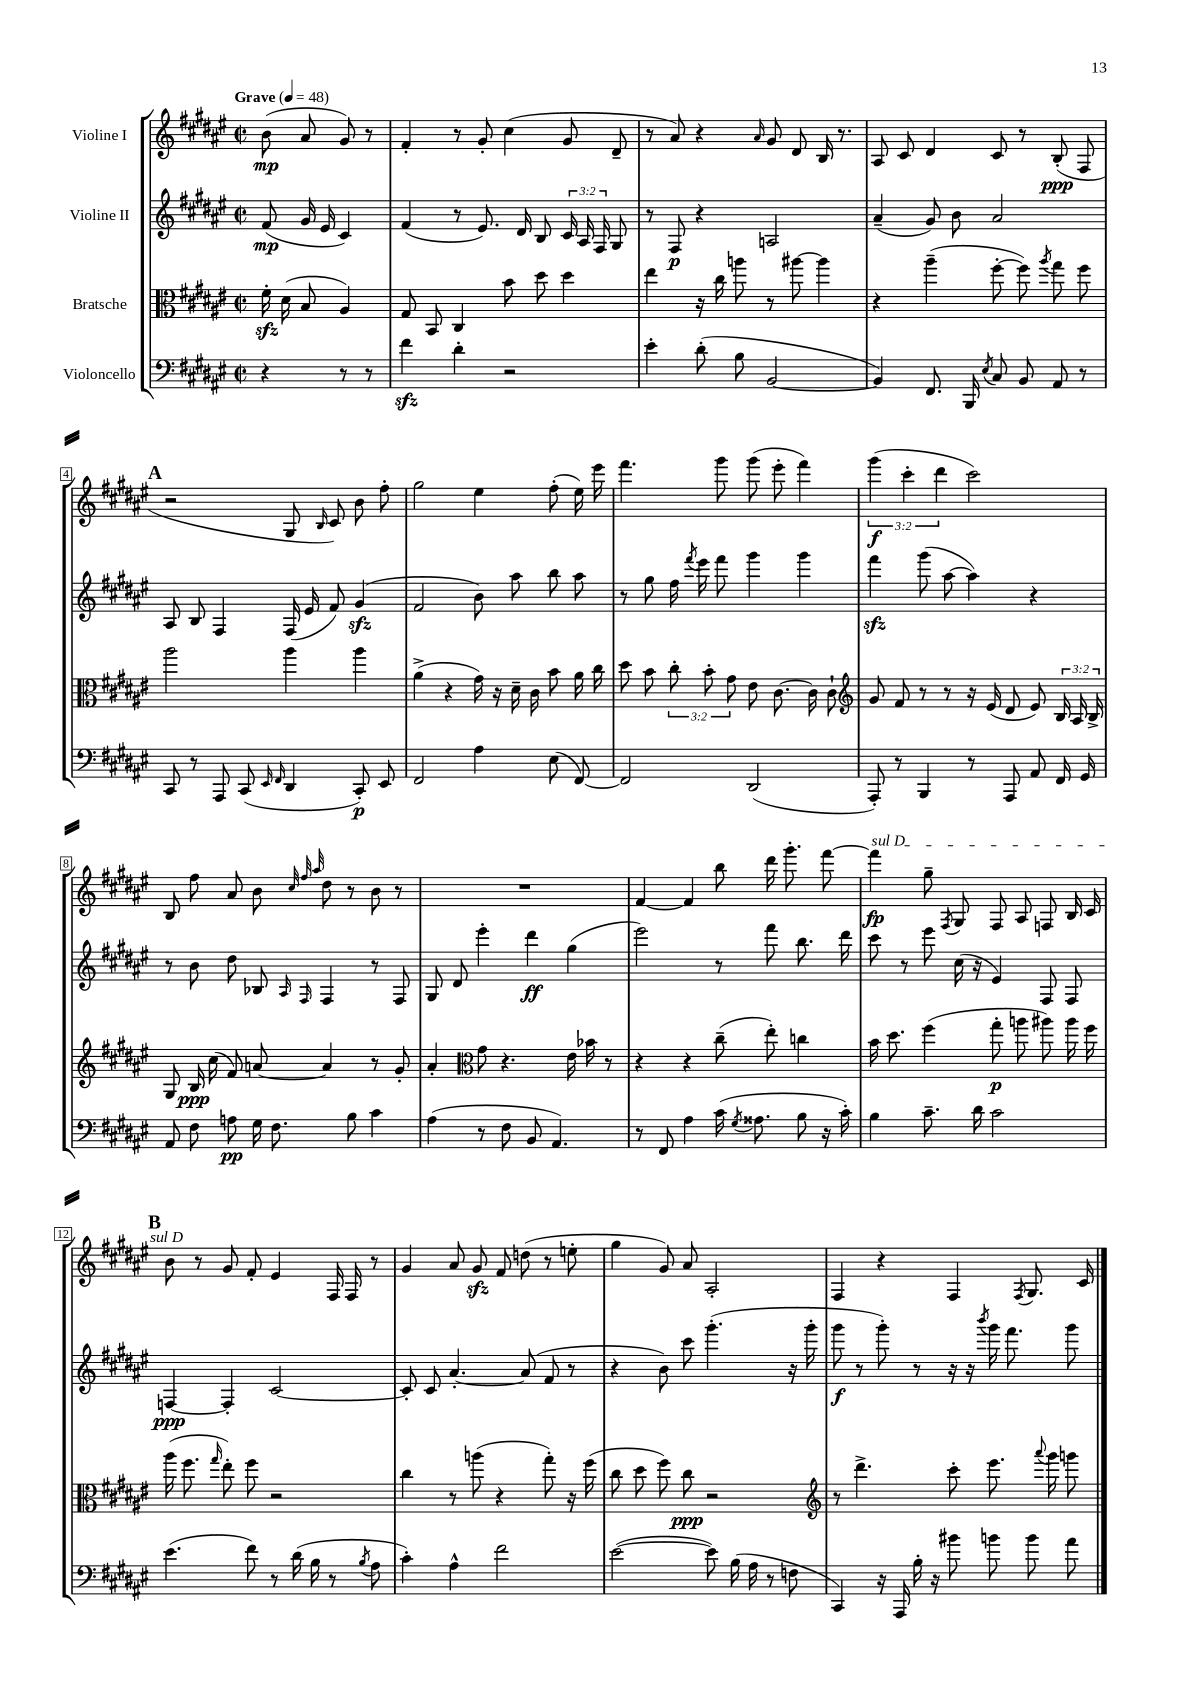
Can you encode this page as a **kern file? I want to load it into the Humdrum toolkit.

**kern	**dynam	**kern	**dynam	**kern	**dynam	**kern	**dynam
*part4	*part4	*part3	*part3	*part2	*part2	*part1	*part1
*staff4	*staff4	*staff3	*staff3	*staff2	*staff2	*staff1	*staff1
*I"Violoncello	*	*I"Bratsche	*	*I"Violine II	*	*I"Violine I	*
*clefF4	*	*clefC3	*	*clefG2	*	*clefG2	*
*k[f#c#g#d#a#e#]	*	*k[f#c#g#d#a#e#]	*	*k[f#c#g#d#a#e#]	*	*k[f#c#g#d#a#e#]	*
*M2/2	*	*M2/2	*	*M2/2	*	*M2/2	*
*met(c|)	*	*met(c|)	*	*met(c|)	*	*met(c|)	*
*MM48	*	*MM48	*	*MM48	*	*MM48	*
=	=	=	=	=	=	=	=
!	!	!	!	!	!	!LO:TX:a:B:t=Grave	!
4r	.	16f#zz'\	.	(8f#/	mp	(8b\	mp
.	.	(16d#\	.	.	.	.	.
.	.	8B/	.	16g#/	.	8a#/	.
.	.	.	.	16e#/	.	.	.
8r	.	4A#/)	.	4c#/)	.	8g#/)	.
8r	.	.	.	.	.	8r	.
=1	=1	=1	=1	=1	=1	=1	=1
4f#zz\	.	8G#/	.	(4f#/	.	4f#'/	.
.	.	8BB/	.	.	.	.	.
4d#'\	.	4C#/	.	8r	.	8r	.
.	.	.	.	8.e#/)	.	8g#'/	.
2r	.	8b\	.	.	.	(4cc#\	.
.	.	.	.	16d#/	.	.	.
.	.	8dd#\	.	8B/	.	.	.
.	.	4dd#\	.	24c#/	.	8g#/	.
.	.	.	.	24A#/	.	.	.
.	.	.	.	24F#/	.	.	.
.	.	.	.	8G#/	.	8d#~/	.
=2	=2	=2	=2	=2	=2	=2	=2
4e#'\	.	4ee#\	.	8r	.	8r	.
.	.	.	.	8F#/	p	8a#/)	.
(8d#'\	.	16r	.	4r	.	4r	.
.	.	16cc#\	.	.	.	.	.
8B\	.	8aan\	.	.	.	.	.
.	.	.	.	.	.	16qqa#/	.
[2BB/	.	8r	.	2An/	.	8g#/	.
.	.	[8aa#X\	.	.	.	8d#/	.
.	.	4aa#\]	.	.	.	16B/	.
.	.	.	.	.	.	8.r	.
=3	=3	=3	=3	=3	=3	=3	=3
4BB/])	.	4r	.	(4a#~/	.	8A#/	.
.	.	.	.	.	.	8c#/	.
8.FF#/	.	(4aa#~\	.	8g#/)	.	4d#/	.
.	.	.	.	8b\	.	.	.
16BBB/	.	.	.	.	.	.	.
8qE#/	.	.	.	.	.	.	.
8C#/	.	[8ff#'\	.	2a#/	.	8c#/	.
8BB/	.	8ff#\])	.	.	.	8r	.
.	.	8qaa#/	.	.	.	.	.
8AA#/	.	8gg#\	.	.	.	(8B'/	ppp
8r	.	8ff#\	.	.	.	8F#/	.
!!LO:LB:g=z
!!LO:REH:place=s1:t=A
=4	=4	=4	=4	=4	=4	=4	=4
8CC#/	.	2aa#\	.	8A#/	.	2r	.
8r	.	.	.	8B/	.	.	.
8AAA#/	.	.	.	4F#/	.	.	.
(8CC#/	.	.	.	.	.	.	.
16qqEE#/	.	.	.	.	.	.	.
16qqFF#/	.	.	.	.	.	.	.
4DD#/	.	4aa#\	.	(16F#/	.	8G#/	.
.	.	.	.	16e#/	.	.	.
.	.	.	.	.	.	16qqB/	.
.	.	.	.	8f#/)	.	8c#/)	.
8CC#'/)	p	4aa#\	.	(4g#zz/	.	8b\	.
8EE#/	.	.	.	.	.	8ff#'\	.
=5	=5	=5	=5	=5	=5	=5	=5
2FF#/	.	(4a#^\	.	2f#/	.	2gg#\	.
.	.	4r	.	.	.	.	.
4A#\	.	16g#\)	.	8b\)	.	4ee#\	.
.	.	16r	.	.	.	.	.
.	.	16d#~\	.	8aa#\	.	.	.
.	.	16c#\	.	.	.	.	.
(8E#\	.	8b\	.	8bb\	.	(8ff#'\	.
[8FF#/)	.	16a#\	.	8aa#\	.	16ee#\)	.
.	.	16cc#\	.	.	.	16eee#\	.
=6	=6	=6	=6	=6	=6	=6	=6
2FF#/]	.	8dd#\	.	8r	.	4.fff#\	.
.	.	8b\	.	8gg#\	.	.	.
.	.	12cc#'\	.	16ff#\	.	.	.
.	.	.	.	8qfff#/	.	.	.
.	.	.	.	16eee#\	.	.	.
.	.	12b'\	.	.	.	.	.
.	.	.	.	8fff#\	.	8ggg#\	.
.	.	12g#\	.	.	.	.	.
(2DD#/	.	8e#\	.	4ggg#\	.	(8ggg#\	.
.	.	[8.c#\	.	.	.	8eee#'\	.
.	.	.	.	4ggg#\	.	4fff#\)	.
.	.	16c#\]	.	.	.	.	.
.	.	8c#`\	.	.	.	.	.
=7	=7	=7	=7	=7	=7	=7	=7
*	*	*clefG2	*	*	*	*	*
8AAA#'/)	.	8g#/	.	4fff#zz\	.	(6ggg#\	f
8r	.	8f#/	.	.	.	.	.
.	.	.	.	.	.	6ccc#'\	.
4BBB/	.	8r	.	(8ggg#\	.	.	.
.	.	.	.	.	.	6ddd#\	.
.	.	8r	.	[8aa#\	.	.	.
8r	.	16r	.	4aa#\])	.	2ccc#\)	.
.	.	(16e#/	.	.	.	.	.
8AAA#/	.	8d#/	.	.	.	.	.
8AA#/	.	8e#/)	.	4r	.	.	.
16FF#/	.	24B/	.	.	.	.	.
.	.	24A#/	.	.	.	.	.
16GG#/	.	.	.	.	.	.	.
.	.	24B^/	.	.	.	.	.
!!LO:LB:g=z
=8	=8	=8	=8	=8	=8	=8	=8
8AA#/	.	8G#/	.	8r	.	8B/	.
8F#\	.	16B/	ppp	8b\	.	8ff#\	.
.	.	(16cc#\	.	.	.	.	.
8An\	pp	8f#/)	.	8dd#\	.	8a#/	.
16G#\	.	[8an/	.	8B-X/	.	8b\	.
8.F#\	.	.	.	.	.	.	.
.	.	.	.	.	.	32qqcc#/	.
.	.	.	.	16qqA#/	.	32qqff#/	.
.	.	.	.	16qqF#/	.	32qqaa#/	.
.	.	4a/]	.	4F#/	.	8dd#\	.
8B\	.	.	.	.	.	8r	.
4c#\	.	8r	.	8r	.	8b\	.
.	.	8g#'/	.	8F#/	.	8r	.
=9	=9	=9	=9	=9	=9	=9	=9
(4A#\	.	4a#'/	.	8G#/	.	1r	.
.	.	.	.	8d#/	.	.	.
*	*	*clefC3	*	*	*	*	*
8r	.	8g#\	.	4eee#'\	.	.	.
8F#\	.	4.r	.	.	.	.	.
8BB/	.	.	.	4ddd#\	ff	.	.
4.AA#/)	.	.	.	.	.	.	.
.	.	16e#\	.	(4gg#\	.	.	.
.	.	16b-X\	.	.	.	.	.
.	.	8r	.	.	.	.	.
=10	=10	=10	=10	=10	=10	=10	=10
8r	.	4r	.	2eee#\)	.	[4f#/	.
8FF#/	.	.	.	.	.	.	.
4A#\	.	4r	.	.	.	4f#/]	.
(16c#\	.	(8cc#~\	.	8r	.	8bb\	.
8qG#/	.	.	.	.	.	.	.
8.A##X\	.	.	.	.	.	.	.
.	.	8ee#'\)	.	8fff#\	.	16ddd#\	.
.	.	.	.	.	.	8.ggg#'\	.
8B\	.	4ccn\	.	8.bb\	.	.	.
16r	.	.	.	.	.	[8fff#\	.
16c#'\)	.	.	.	16ddd#\	.	.	.
=11	=11	=11	=11	=11	=11	=11	=11
!	!	!	!	!	!	!LO:TX:a:i:t=sul D	!
4B\	.	16b\	.	8ccc#\	.	4fff#\]	fp
.	.	8.dd#\	.	.	.	.	.
.	.	.	.	8r	.	.	.
8.c#~\	.	(4ff#\	.	8eee#\	.	8gg#~\	.
.	.	.	.	.	.	8qF#/	.
.	.	.	.	(16cc#\	.	8G#/	.
16d#\	.	.	.	16r	.	.	.
2c#\	.	8gg#'\	p	4e#/)	.	8F#/	.
.	.	8aan\	.	.	.	8A#/	.
.	.	8aa#X\)	.	8F#/	.	8Fn/	.
.	.	16aa#\	.	8F#/	.	16B/	.
.	.	16ff#\	.	.	.	16c#/	.
!!LO:LB:g=z
!!LO:REH:place=s1:t=B
=12	=12	=12	=12	=12	=12	=12	=12
(4.e#\	.	(16aa#\	.	[4Fn/	ppp	8b\	.
.	.	8.ff#\	.	.	.	.	.
.	.	.	.	.	.	8r	.
.	.	16qqgg#/	.	.	.	.	.
.	.	8ee#'\)	.	4F'/]	.	8g#/	.
8f#\)	.	8ff#\	.	.	.	8f#'/	.
8r	.	2r	.	[2c#/	.	4e#/	.
(16d#\	.	.	.	.	.	.	.
16B\	.	.	.	.	.	.	.
8r	.	.	.	.	.	16F#/	.
.	.	.	.	.	.	16F#/	.
8qB/	.	.	.	.	.	.	.
8A#\	.	.	.	.	.	8r	.
=13	=13	=13	=13	=13	=13	=13	=13
4c#'\)	.	4cc#\	.	8c#'/]	.	4g#/	.
.	.	.	.	8c#/	.	.	.
4A#^^\	.	8r	.	[4.a#'/	.	8a#/	.
.	.	(8aan\	.	.	.	8g#zz/	.
2f#\	.	4r	.	.	.	8f#/	.
.	.	.	.	(8a#/]	.	(8ddn\	.
.	.	8gg#'\)	.	8f#/	.	8r	.
.	.	16r	.	8r	.	8een'\	.
.	.	(16ff#\	.	.	.	.	.
=14	=14	=14	=14	=14	=14	=14	=14
([2e#\	.	8cc#\	.	4r	.	4gg#\	.
.	.	8dd#\	.	.	.	.	.
.	.	8ff#\)	.	8b\)	.	8g#/)	.
.	.	8cc#\	ppp	8ccc#\	.	8a#/	.
8e#\])	.	2r	.	(4.ggg#'\	.	2A#'/	.
(16B\	.	.	.	.	.	.	.
16A#\	.	.	.	.	.	.	.
8r	.	.	.	.	.	.	.
8Fn\	.	.	.	16r	.	.	.
.	.	.	.	16ggg#'\	.	.	.
=15	=15	=15	=15	=15	=15	=15	=15
*	*	*clefG2	*	*	*	*	*
4CC#/)	.	8r	.	8ggg#\	f	4F#/	.
.	.	4.ddd#^\	.	8r	.	.	.
16r	.	.	.	8ggg#'\)	.	4r	.
16AAA#/	.	.	.	.	.	.	.
16B'\	.	.	.	8r	.	.	.
16r	.	.	.	.	.	.	.
8b#X\	.	8ccc#'\	.	16r	.	4F#/	.
.	.	.	.	16r	.	.	.
.	.	.	.	8qbbb/	.	.	.
8bn\	.	8.eee#\	.	16ggg#\	.	.	.
.	.	.	.	8.fff#\	.	.	.
.	.	.	.	.	.	8qF#/	.
8b\	.	.	.	.	.	8.G#/	.
.	.	8qqaaa#/	.	.	.	.	.
.	.	16ggg#\	.	.	.	.	.
8a#\	.	8gggn\	.	8ggg#\	.	.	.
.	.	.	.	.	.	16c#/	.
==	==	==	==	==	==	==	==
*-	*-	*-	*-	*-	*-	*-	*-
